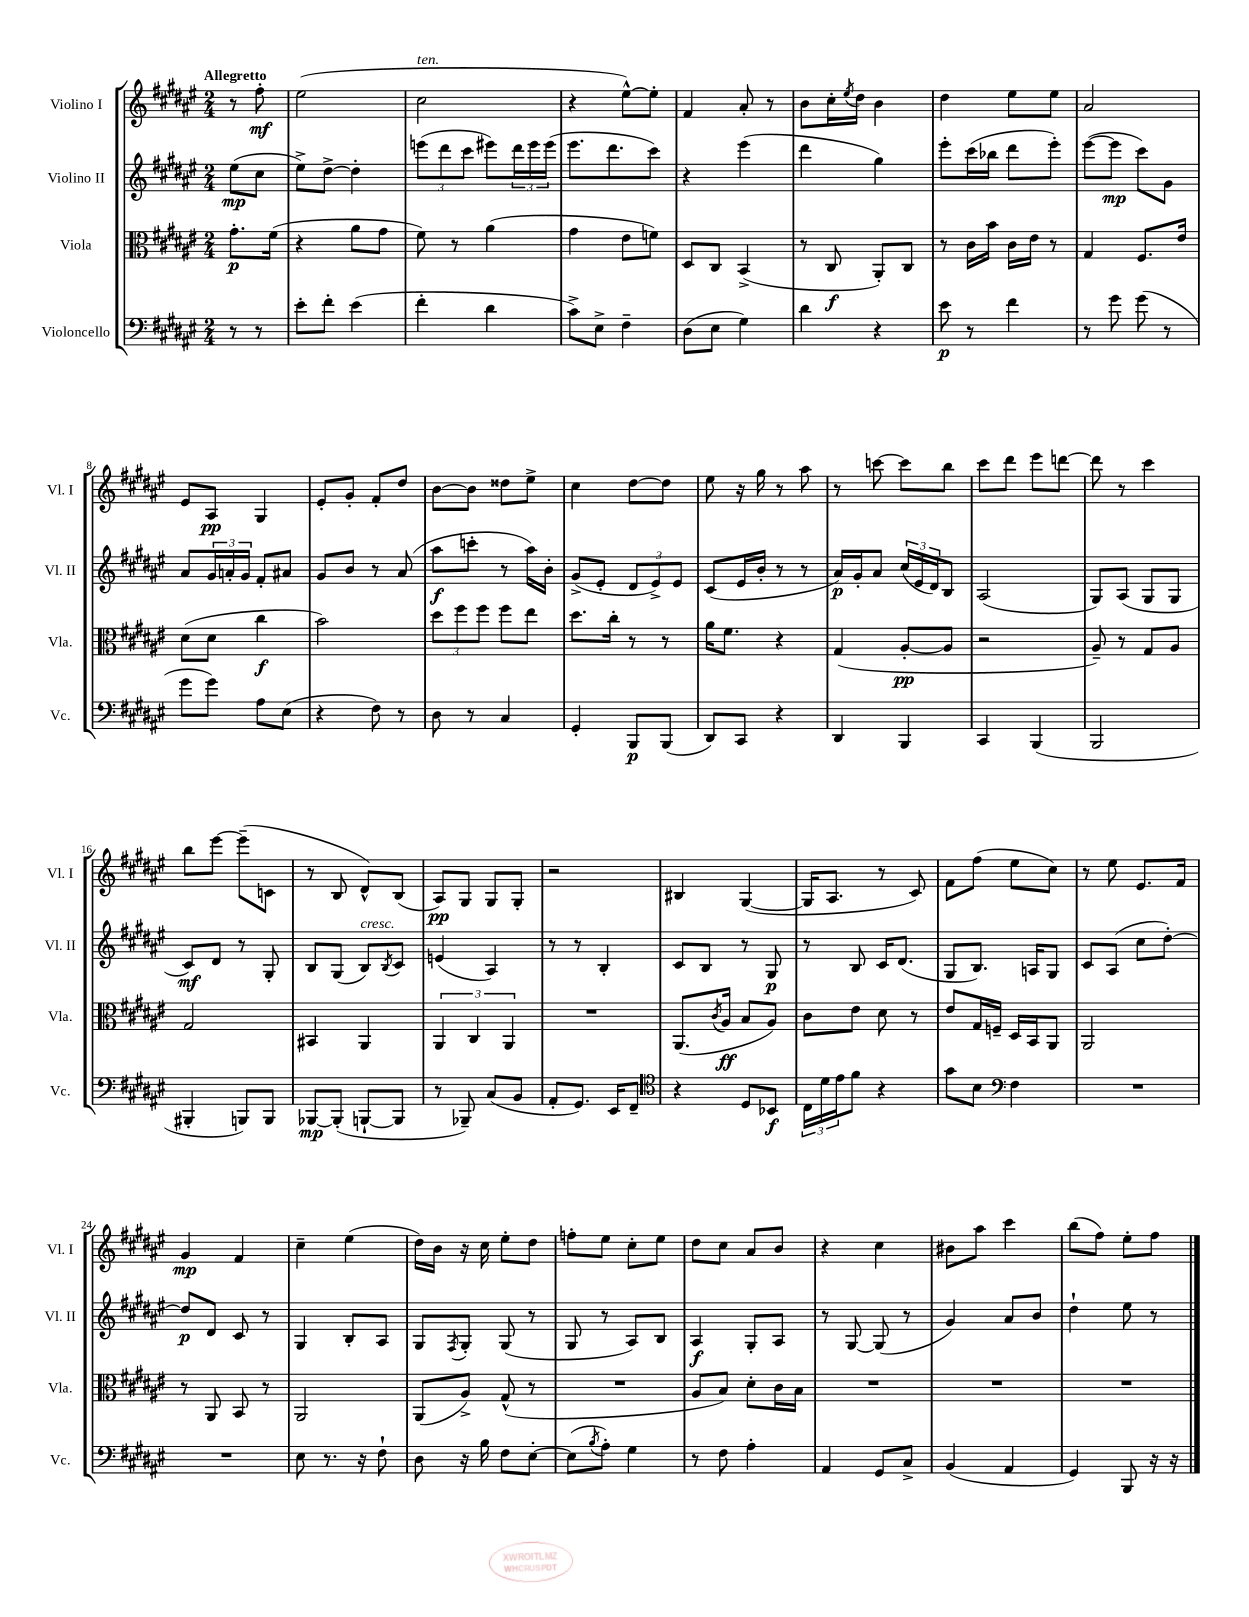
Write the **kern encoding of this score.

**kern	**dynam	**kern	**dynam	**kern	**dynam	**kern	**dynam
*part4	*part4	*part3	*part3	*part2	*part2	*part1	*part1
*staff4	*staff4	*staff3	*staff3	*staff2	*staff2	*staff1	*staff1
*I"Violoncello	*	*I"Viola	*	*I"Violino II	*	*I"Violino I	*
*I'Vc.	*	*I'Vla.	*	*I'Vl. II	*	*I'Vl. I	*
*clefF4	*	*clefC3	*	*clefG2	*	*clefG2	*
*k[f#c#g#d#a#e#]	*	*k[f#c#g#d#a#e#]	*	*k[f#c#g#d#a#e#]	*	*k[f#c#g#d#a#e#]	*
*M2/4	*	*M2/4	*	*M2/4	*	*M2/4	*
=	=	=	=	=	=	=	=
!	!	!	!	!	!	!LO:TX:a:B:t=Allegretto	!
8r	.	8.g#'\L	p	(8ee#\L	mp	8r	.
8r	.	.	.	8cc#\J	.	8ff#'\	mf
.	.	(16f#\Jk	.	.	.	.	.
=1	=1	=1	=1	=1	=1	=1	=1
8e#'\L	.	4r	.	8ee#^\L)	.	(2ee#\	.
8f#'\J	.	.	.	[8dd#^\J	.	.	.
(4e#\	.	8a#\L	.	4dd#'\]	.	.	.
.	.	8g#\J	.	.	.	.	.
=2	=2	=2	=2	=2	=2	=2	=2
!	!	!	!	!	!	!LO:TX:a:i:t=ten.	!
4f#'\	.	8f#\)	.	(12eeen\L	.	2cc#\	.
.	.	.	.	12ddd#\	.	.	.
.	.	8r	.	.	.	.	.
.	.	.	.	12ccc#\J	.	.	.
4d#\	.	(4a#\	.	8eee#X\L)	.	.	.
.	.	.	.	24ddd#\L	.	.	.
.	.	.	.	24eee#\	.	.	.
.	.	.	.	(24eee#\JJ	.	.	.
=3	=3	=3	=3	=3	=3	=3	=3
8c#^\L)	.	4g#\	.	8.eee#\L	.	4r	.
8E#^\J	.	.	.	.	.	.	.
.	.	.	.	8.ddd#\	.	.	.
4F#~\	.	8e#\L	.	.	.	[8ee#^^\L)	.
.	.	8fn\J)	.	8ccc#\J)	.	8ee#'\J]	.
=4	=4	=4	=4	=4	=4	=4	=4
(8D#\L	.	8D#/L	.	4r	.	4f#/	.
8E#\J	.	8C#/J	.	.	.	.	.
4G#\)	.	(4BB^/	.	(4eee#\	.	8a#'/	.
.	.	.	.	.	.	8r	.
=5	=5	=5	=5	=5	=5	=5	=5
4d#\	.	8r	.	4ddd#\	.	8b\L	.
.	.	8C#/	f	.	.	16cc#'\L	.
.	.	.	.	.	.	8qee#/	.
.	.	.	.	.	.	16dd#\JJ	.
4r	.	8AA#'/L)	.	4gg#\)	.	4b\	.
.	.	8C#/J	.	.	.	.	.
=6	=6	=6	=6	=6	=6	=6	=6
8e#\	p	8r	.	8eee#'\L	.	4dd#\	.
8r	.	16c#\LL	.	(16ccc#\L	.	.	.
.	.	16b\JJ	.	16bb-X\JJ	.	.	.
4f#\	.	16c#\LL	.	8ddd#\L	.	8ee#\L	.
.	.	16e#\JJ	.	.	.	.	.
.	.	8r	.	8eee#'\J)	.	8ee#\J	.
=7	=7	=7	=7	=7	=7	=7	=7
8r	.	4G#/	.	([8eee#\L	.	2a#/	.
8g#\	.	.	.	8eee#\J]	mp	.	.
(8g#\	.	8.F#/L	.	8ccc#\L)	.	.	.
8r	.	.	.	8g#\J	.	.	.
.	.	16e#/Jk	.	.	.	.	.
!!LO:LB:g=z
=8	=8	=8	=8	=8	=8	=8	=8
8g#\L	.	(8d#\L	.	8a#/L	.	8e#/L	.
8g#\J)	.	8d#\J	.	24g#/L	.	8A#/J	pp
.	.	.	.	24an'/	.	.	.
.	.	.	.	24g#/JJ	.	.	.
8A#\L	.	4cc#\	f	8f#'/L	.	4G#/	.
(8E#\J	.	.	.	8a#X/J	.	.	.
=9	=9	=9	=9	=9	=9	=9	=9
4r	.	2b\)	.	8g#/L	.	8e#'/L	.
.	.	.	.	8b/J	.	8g#'/J	.
8F#\)	.	.	.	8r	.	8f#'/L	.
8r	.	.	.	(8a#/	.	8dd#/J	.
=10	=10	=10	=10	=10	=10	=10	=10
8D#\	.	12dd#\L	.	8aa#\L	f	[8b\L	.
.	.	12ff#\	.	.	.	.	.
8r	.	.	.	8cccn'\J	.	8b\J]	.
.	.	12ff#\J	.	.	.	.	.
4C#/	.	8ff#\L	.	8r	.	8dd##X\L	.
.	.	8ee#\J	.	16aa#\LL)	.	8ee#^\J	.
.	.	.	.	16b'\JJ	.	.	.
=11	=11	=11	=11	=11	=11	=11	=11
4GG#'/	.	8.dd#\L	.	(8g#^/L	.	4cc#\	.
.	.	.	.	8e#'/J	.	.	.
.	.	16cc#'\Jk	.	.	.	.	.
8BBB/L	p	8r	.	12d#/L	.	[8dd#\L	.
.	.	.	.	12e#^/)	.	.	.
(8BBB/J	.	8r	.	.	.	8dd#\J]	.
.	.	.	.	12e#/J	.	.	.
=12	=12	=12	=12	=12	=12	=12	=12
8DD#/L)	.	16a#\KL	.	(8c#/L	.	8ee#\	.
.	.	8.f#\J	.	.	.	.	.
8CC#/J	.	.	.	16e#/L	.	16r	.
.	.	.	.	16b'/JJ	.	16gg#\	.
4r	.	4r	.	8r	.	8r	.
.	.	.	.	8r	.	8aa#\	.
=13	=13	=13	=13	=13	=13	=13	=13
4DD#/	.	(4G#/	.	16a#/LL)	p	8r	.
.	.	.	.	16g#'/J	.	.	.
.	.	.	.	8a#/J	.	[8cccn\	.
4BBB/	.	[8A#'/L	pp	(24cc#/LL	.	8ccc\L]	.
.	.	.	.	24e#/	.	.	.
.	.	.	.	24d#/J)	.	.	.
.	.	8A#/J]	.	8B/J	.	8bb\J	.
=14	=14	=14	=14	=14	=14	=14	=14
4CC#/	.	2r	.	(2A#/	.	8ccc#\L	.
.	.	.	.	.	.	8ddd#\J	.
(4BBB/	.	.	.	.	.	8eee#\L	.
.	.	.	.	.	.	[8dddn\J	.
=15	=15	=15	=15	=15	=15	=15	=15
2BBB/	.	8A#~/)	.	8G#/L)	.	8ddd\]	.
.	.	8r	.	(8A#/J	.	8r	.
.	.	8G#/L	.	8G#/L	.	4ccc#\	.
.	.	8A#/J	.	8G#/J	.	.	.
!!LO:LB:g=z
=16	=16	=16	=16	=16	=16	=16	=16
4BBB#X'/	.	2G#/	.	8c#/L)	mf	8bb\L	.
.	.	.	.	8d#/J	.	[8eee#\J	.
8BBBn/L)	.	.	.	8r	.	(8eee#~\L]	.
8BBB/J	.	.	.	8G#'/	.	8cn\J	.
=17	=17	=17	=17	=17	=17	=17	=17
[8BBB-X/L	mp	4BB#X/	.	8B/L	.	8r	.
(8BBB-'/J]	.	.	.	(8G#/J	.	8B/	.
!	!	!	!	!LO:TX:a:i:t=cresc.	!	!	!
[8BBBn`/L	.	4AA#/	.	8B/L)	.	8d#^^/L)	.
.	.	.	.	8qB/	.	.	.
8BBB/J]	.	.	.	8c#/J	.	(8B/J	.
=18	=18	=18	=18	=18	=18	=18	=18
8r	.	6AA#/	.	(4en/	.	8A#/L)	pp
8BBB-X~/)	.	.	.	.	.	8G#/J	.
.	.	6C#/	.	.	.	.	.
(8C#/L	.	.	.	4A#/)	.	8G#/L	.
.	.	6AA#/	.	.	.	.	.
8BB/J	.	.	.	.	.	8G#'/J	.
=19	=19	=19	=19	=19	=19	=19	=19
8AA#'/L	.	2r	.	8r	.	2r	.
8.GG#/J)	.	.	.	8r	.	.	.
.	.	.	.	4B'/	.	.	.
16EE#/KL	.	.	.	.	.	.	.
8FF#~/J	.	.	.	.	.	.	.
=20	=20	=20	=20	=20	=20	=20	=20
*clefC4	*	*	*	*	*	*	*
4r	.	(8.AA#/L	.	8c#/L	.	4B#X/	.
.	.	.	.	8B/J	.	.	.
.	.	8qc#/	.	.	.	.	.
.	.	16A#/Jk	ff	.	.	.	.
8D#/L	.	8B/L	.	8r	.	([4G#/	.
8BB-X/J	f	8A#/J)	.	8G#/	p	.	.
=21	=21	=21	=21	=21	=21	=21	=21
24C#\LL	.	8c#\L	.	8r	.	16G#/KL]	.
24d#\	.	.	.	.	.	.	.
.	.	.	.	.	.	8.A#/J	.
24e#\J	.	.	.	.	.	.	.
8f#\J	.	8e#\J	.	8B/	.	.	.
4r	.	8d#\	.	16c#/KL	.	8r	.
.	.	.	.	(8.d#/J	.	.	.
.	.	8r	.	.	.	8c#/)	.
=22	=22	=22	=22	=22	=22	=22	=22
8g#\L	.	8e#/L	.	8G#/L	.	8f#\L	.
8B\J	.	16G#/L	.	8.B/J)	.	(8ff#\J	.
.	.	16Fn~/JJ	.	.	.	.	.
*clefF4	*	*	*	*	*	*	*
4F#\	.	16D#/LL	.	.	.	8ee#\L	.
.	.	16BB/J	.	16An/KL	.	.	.
.	.	8AA#/J	.	8G#/J	.	8cc#\J)	.
=23	=23	=23	=23	=23	=23	=23	=23
2r	.	2AA#/	.	8c#/L	.	8r	.
.	.	.	.	(8A#/J	.	8ee#\	.
.	.	.	.	8cc#\L	.	8.e#/L	.
.	.	.	.	[8dd#'\J)	.	.	.
.	.	.	.	.	.	16f#/Jk	.
!!LO:LB:g=z
=24	=24	=24	=24	=24	=24	=24	=24
2r	.	8r	.	8dd#/L]	p	4g#/	mp
.	.	8AA#/	.	8d#/J	.	.	.
.	.	8BB/	.	8c#/	.	4f#/	.
.	.	8r	.	8r	.	.	.
=25	=25	=25	=25	=25	=25	=25	=25
8E#\	.	2AA#/	.	4G#/	.	4cc#~\	.
8.r	.	.	.	.	.	.	.
.	.	.	.	8B'/L	.	(4ee#\	.
16r	.	.	.	.	.	.	.
8F#`\	.	.	.	8A#/J	.	.	.
=26	=26	=26	=26	=26	=26	=26	=26
8D#\	.	(8AA#/L	.	8G#/L	.	16dd#\LL)	.
.	.	.	.	.	.	16b\JJ	.
.	.	.	.	8qF#/	.	.	.
16r	.	8A#^/J)	.	8G#'/J	.	16r	.
16B\	.	.	.	.	.	16cc#\	.
8F#\L	.	(8G#^^/	.	(8G#/	.	8ee#'\L	.
[8E#'\J	.	8r	.	8r	.	8dd#\J	.
=27	=27	=27	=27	=27	=27	=27	=27
(8E#\L]	.	2r	.	8G#/	.	8ffn'\L	.
8qB/	.	.	.	.	.	.	.
8A#'\J)	.	.	.	8r	.	8ee#\J	.
4G#\	.	.	.	8A#/L)	.	8cc#'\L	.
.	.	.	.	8B/J	.	8ee#\J	.
=28	=28	=28	=28	=28	=28	=28	=28
8r	.	8A#/L	.	4A#/	f	8dd#\L	.
8F#\	.	8B/J)	.	.	.	8cc#\J	.
4A#'\	.	8d#'\L	.	8G#'/L	.	8a#/L	.
.	.	16c#\L	.	8A#/J	.	8b/J	.
.	.	16B\JJ	.	.	.	.	.
=29	=29	=29	=29	=29	=29	=29	=29
4AA#/	.	2r	.	8r	.	4r	.
.	.	.	.	[8G#/	.	.	.
8GG#/L	.	.	.	(8G#/]	.	4cc#\	.
8C#^/J	.	.	.	8r	.	.	.
=30	=30	=30	=30	=30	=30	=30	=30
(4BB/	.	2r	.	4g#/)	.	8b#X\L	.
.	.	.	.	.	.	8aa#\J	.
4AA#/	.	.	.	8a#/L	.	4ccc#\	.
.	.	.	.	8b/J	.	.	.
=31	=31	=31	=31	=31	=31	=31	=31
4GG#/)	.	2r	.	4dd#`\	.	(8bb\L	.
.	.	.	.	.	.	8ff#\J)	.
8BBB/	.	.	.	8ee#\	.	8ee#'\L	.
16r	.	.	.	8r	.	8ff#\J	.
16r	.	.	.	.	.	.	.
==	==	==	==	==	==	==	==
*-	*-	*-	*-	*-	*-	*-	*-
